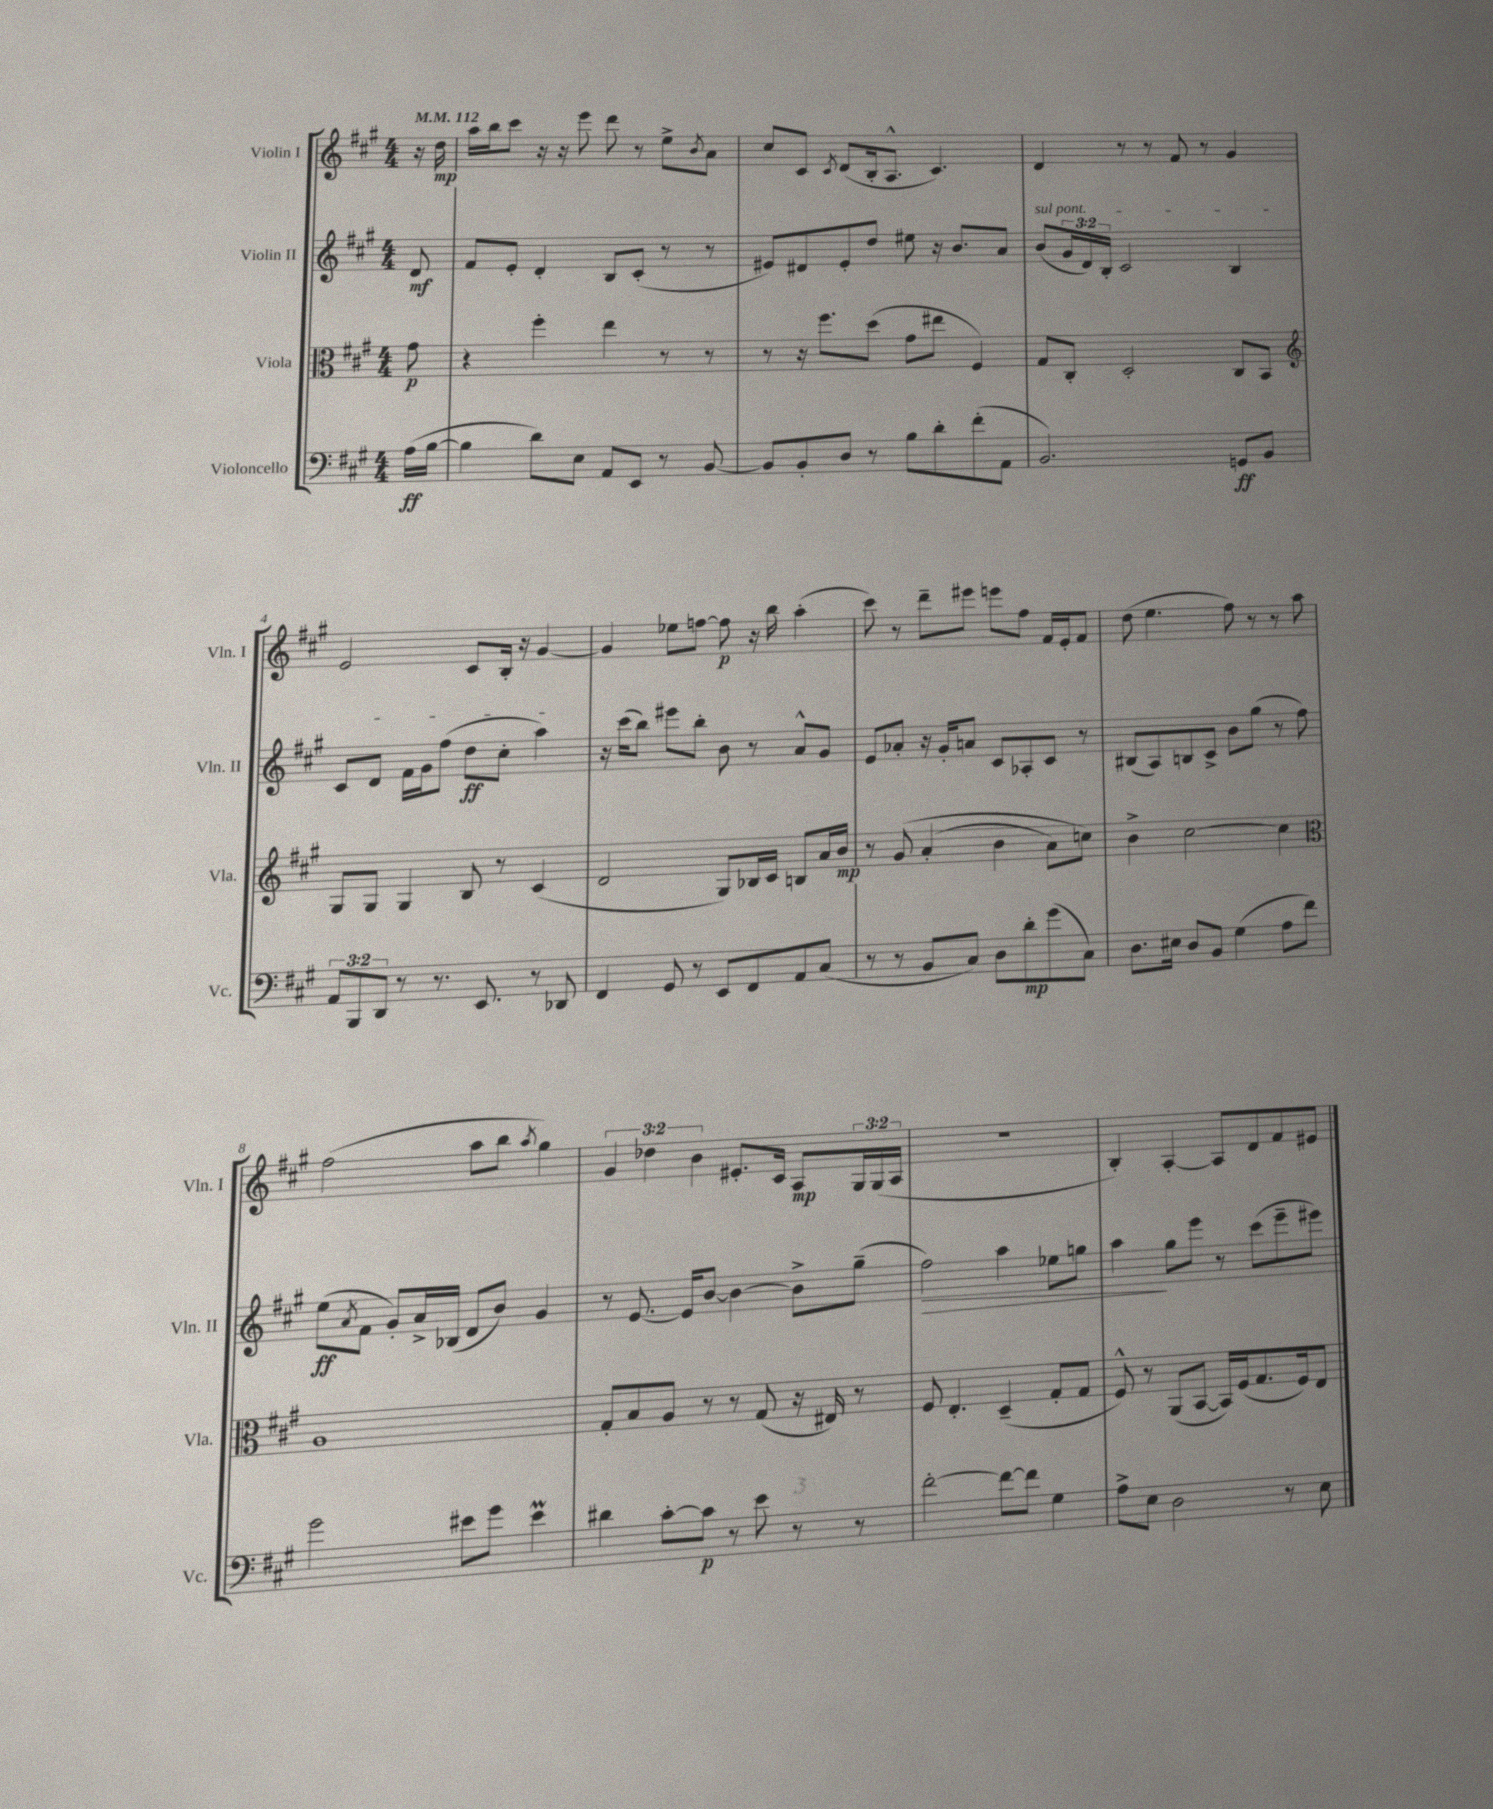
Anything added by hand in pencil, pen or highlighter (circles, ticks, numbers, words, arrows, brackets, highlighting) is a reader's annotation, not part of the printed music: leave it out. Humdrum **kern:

**kern	**kern	**kern	**kern
*staff4	*staff3	*staff2	*staff1
*clefF4	*clefC3	*clefG2	*clefG2
*k[f#c#g#]	*k[f#c#g#]	*k[f#c#g#]	*k[f#c#g#]
*M4/4	*M4/4	*M4/4	*M4/4
*MM112	*MM112	*MM112	*MM112
(16A\LL	8g#\	8d/	16r
[16B\JJ	.	.	16dd\
=	=	=	=
4B\]	4r	8f#/L	16aa\LL
.	.	.	16bb\J
.	.	8e'/J	8ccc#\J
8d\L)	4ff#'\	4d'/	16r
.	.	.	16r
8E\J	.	.	8eee\
8AA/L	4ee\	8B/L	8ddd\
8EE/J	.	(8c#'/J	8r
8r	8r	8r	8ee^\L
.	.	.	8qb/
[8BB/	8r	8r	8a\J
=	=	=	=
8BB/]L	8r	8e#/L)	8cc#/L
8BB'/	16r	8d#/	8c#/J
.	8.ff#\L	.	.
.	.	.	8qc#/
8D/J	.	8e#'/	(8d/L
8r	(8dd\J	8dd/J	16B'/k
.	.	.	8.A^^/J
8B\L	8g#\L	8ee#\	.
8d'\	8ee#\J	16r	4.c#/)
.	.	8.b/L	.
(8f#'\	4F#/)	.	.
8AA\J	.	8a/J	.
=	=	=	=
2.BB/)	8G#/L	(8b/L	4d/
.	8C#'/J	24g#/L	.
.	.	24d/)	.
.	.	24B'/JJ	.
.	2D'/	2c#/	8r
.	.	.	8r
.	.	.	8f#/
.	.	.	8r
8GG/L	8C#/L	4B/	4g#/
8BB/J	8BB/J	.	.
=	=	=	=
*	*clefG2	*	*
12AA/L	8G#/L	8c#/L	2e/
12BBB/	.	.	.
.	8G#/J	8d/J	.
12DD/J	.	.	.
8r	4G#/	16f#\LL	.
.	.	16g#\J	.
8.r	.	(8ff#\J	.
.	8B/	8dd\L	8c#/L
8.EE/	.	.	.
.	8r	8cc#'\J	16B'/Jk
.	.	.	16r
8r	(4c#/	4aa\)	[4g#/
8DD-/	.	.	.
=	=	=	=
4FF#/	2d/	16r	4g#/]
.	.	(16ccc#\LK	.
.	.	8bb\J)	.
8GG#/	.	8eee#\L	8ee-\L
8r	.	8bb'\J	[8ff\J
8EE/L	8G#/L)	8b\	8ff\]
8FF#/	16B-/L	8r	16r
.	16c#/JJ	.	16bb\
8AA/	8B/L	8a^^/L	(4aa'\
(8C#/J	16a/L	8g#/J	.
.	16b/JJ	.	.
=	=	=	=
8r	8r	8e/L	8ccc#\)
8r	&(8g#/	8a-'/J	8r
8BB/L	(4a'/	16r	8ddd~\L
.	.	16g#'/LK	.
8C#/J)	.	8a/J	8eee#\J
8D\L	4b\	8c#/L	8eee\L
8d'\	.	8A-'/	8ff#\J
(8g#\	8a\L)	8c#/J	16f#/LL
.	.	.	16e'/J
8C#\J)	8cc\J&)	8r	8f#/J
=	=	=	=
8.D\L	4b^\	(8B#/L	(8dd\
.	.	8A/)	4.ee\
16E#\Jk	.	.	.
8D/L	[2cc#\	8B/	.
8BB/J	.	8c#^/J	.
(4G#\	.	8b\L	8ff#\)
.	.	(8gg#\J	8r
8A\L	4cc#\]	8r	8r
8f#\J)	.	8ff#\)	8aa\
=	=	=	=
*	*clefC3	*	*
2g#\	1A	(8ee\L	(2ff#\
.	.	8qa/	.
.	.	8f#\J	.
.	.	8g#'/L)	.
.	.	16a^/L	.
.	.	(16B-/JJ	.
8e#\L	.	8d/L	8aa\L
8g#\J	.	8b/J)	8bb\J
.	.	.	8qaa/
4e#\	.	4g#/	4gg#\)
=	=	=	=
4d#\	8G#'/L	8r	6g#/
.	8B/	[8.e/	.
.	.	.	6dd-\
[8c#'\L	8A/J	.	.
.	.	16e/]LK	.
.	.	.	6b\
8c#\]J	8r	[8b/J	.
8r	8r	4b\_	8.e#'/L
8e\	(8G#/	.	.
.	.	.	16c#/Jk
8r	16r	8b^\]L	8A/L
.	16E#/)	.	.
8r	8r	(8gg#~\J	24G#/L
.	.	.	(24G#/
.	.	.	24A/JJ
=	=	=	=
[2f#'\	8F#/	2ff#\)	1r
.	4.E'/	.	.
8f#\_L	(4D~/	4aa\	.
8f#\]J	.	.	.
4G#\	8G#'/L	8ee-\L	.
.	8G#/J	8gg\J	.
=	=	=	=
8A^\L	8F#^^/)	4aa\	4B'/)
8E\J	8r	.	.
2D\	(8AA/L	8gg#\L	[4A'/
.	[8BB/J	8eee\J	.
.	16BB/]LL)	8r	8A/]L
.	(16F#/J	.	.
.	8.G#/	(8ccc#\L	8d/
8r	.	8eee~\	8f#/
.	16F#/k)	.	.
8E\	8E/J	8eee#\J)	8e#/J
==	==	==	==
*-	*-	*-	*-
